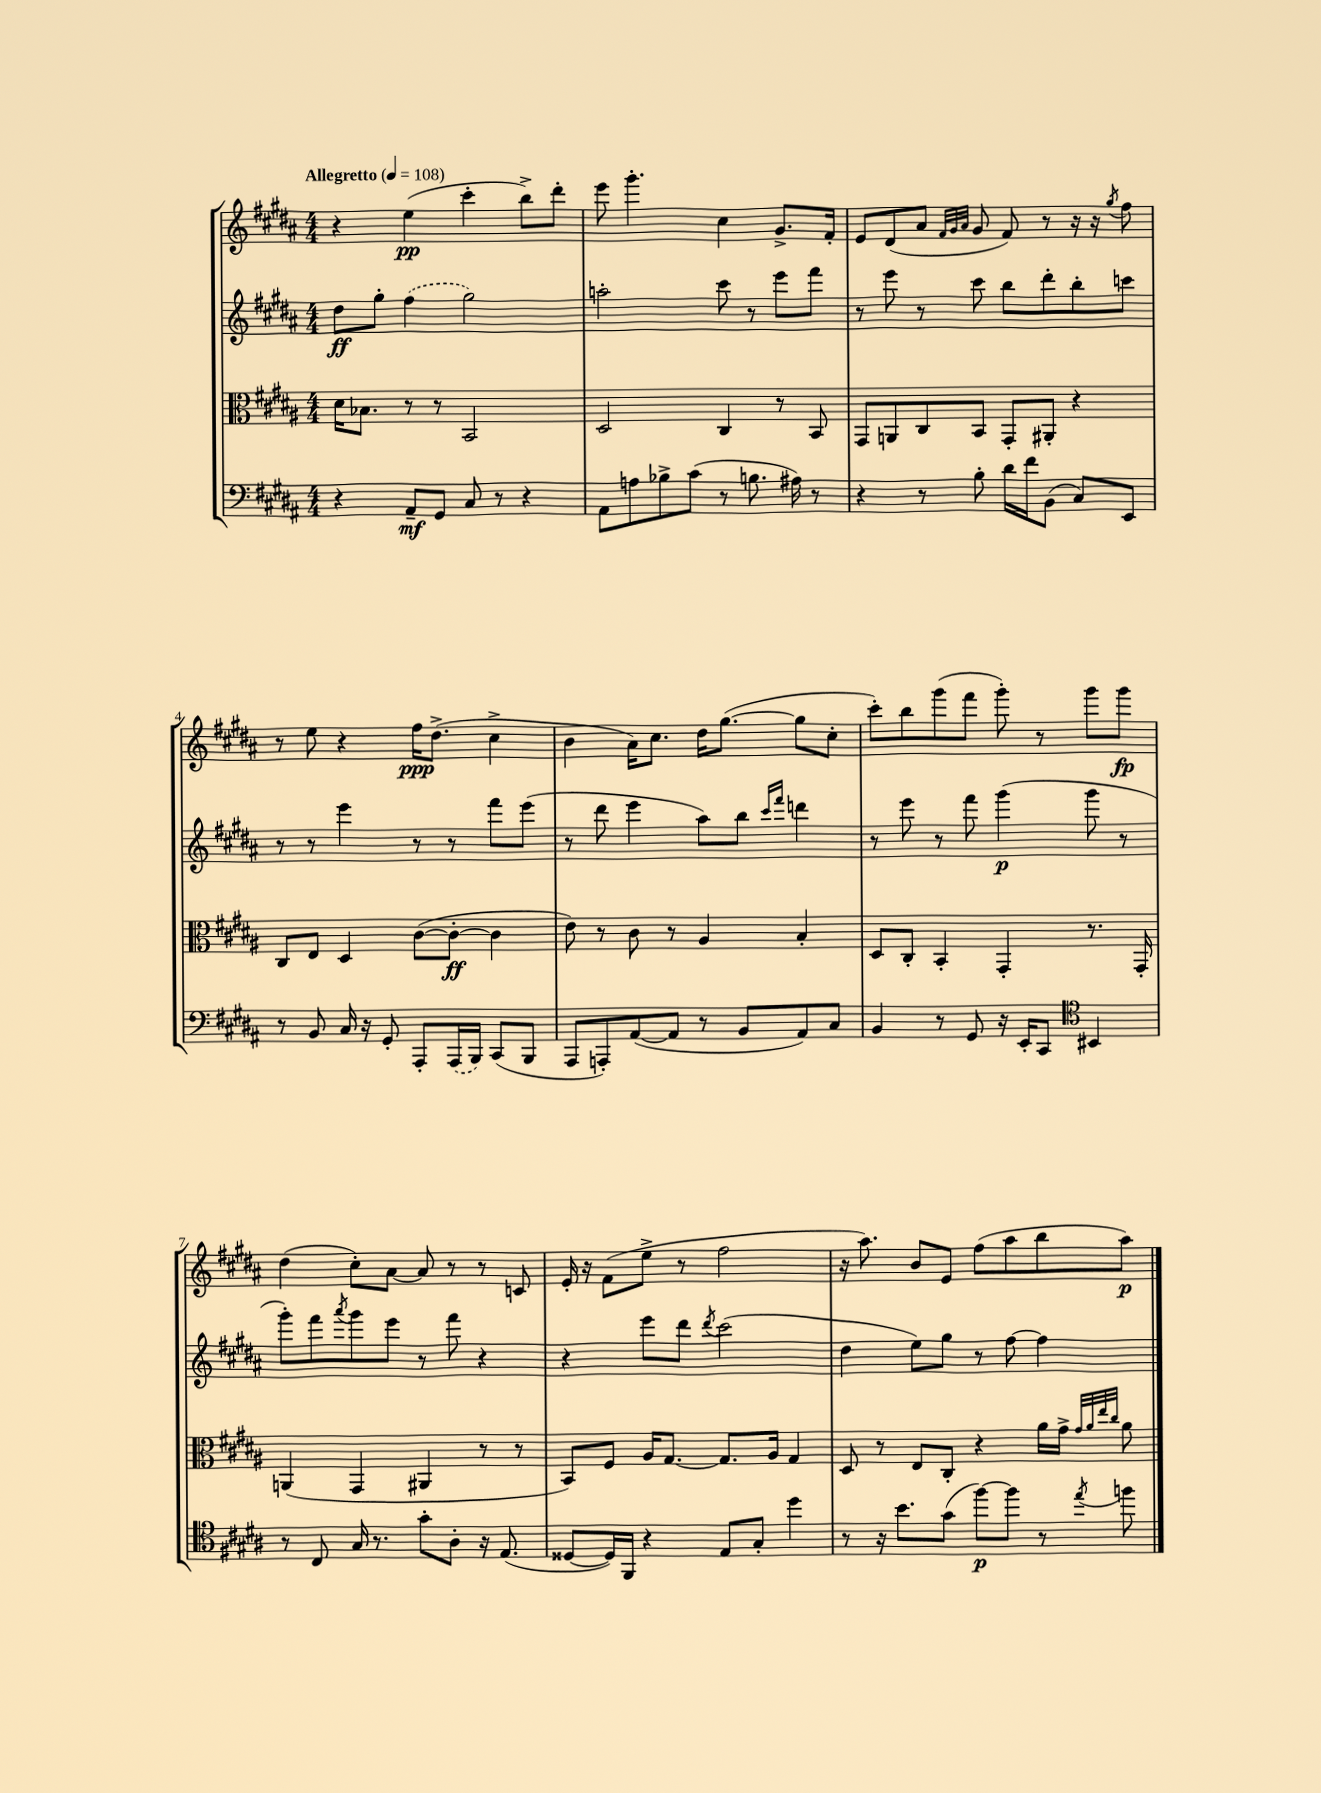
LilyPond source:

<<
\new StaffGroup <<
\new Staff = "s0" {
    \clef treble \key b \major \numericTimeSignature \time 4/4 \tempo "Allegretto" 4 = 108
    r4 e''4\pp( cis'''4-. b''8->) dis'''8-. |
    e'''8 gis'''4.-. cis''4 gis'8.-> fis'16-. |
    e'8 dis'8( ais'8 \grace { fis'32 gis'32 ais'32 } gis'8 fis'8) r8 r16 r16 \acciaccatura { gis''8 } fis''8 |
    r8 e''8 r4 fis''16\ppp dis''8.->( cis''4-> |
    b'4 ais'16) cis''8. dis''16 gis''8.~( gis''8 cis''8-. |
    cis'''8-.) b''8 gis'''8( fis'''8 gis'''8-.) r8 gis'''8 gis'''8\fp |
    dis''4( cis''8-.) ais'8~ ais'8 r8 r8 c'8 |
    e'16-. r16 fis'8( e''8-> r8 fis''2 |
    r16 ais''8.) b'8 e'8 fis''8( ais''8 b''8 ais''8\p) \bar "|." |
}
\new Staff = "s1" {
    \clef treble \key b \major \numericTimeSignature \time 4/4
    dis''8\ff gis''8-. \once \slurDashed fis''4( gis''2) |
    a''2-. cis'''8 r8 e'''8 fis'''8 |
    r8 e'''8 r8 cis'''8 b''8 dis'''8-. b''8-. c'''8 |
    r8 r8 e'''4 r8 r8 fis'''8 e'''8( |
    r8 dis'''8 e'''4 ais''8) b''8 \grace { cis'''16 fis'''16 } d'''4 |
    r8 e'''8 r8 fis'''8 gis'''4\p( gis'''8 r8 |
    gis'''8-.) fis'''8 \acciaccatura { ais'''8 } gis'''8 e'''8 r8 fis'''8 r4 |
    r4 e'''8 dis'''8 \acciaccatura { dis'''8 } cis'''2( |
    dis''4 e''8) gis''8 r8 fis''8~ fis''4 \bar "|." |
}
\new Staff = "s2" {
    \clef alto \key b \major \numericTimeSignature \time 4/4
    dis'16 bes8. r8 r8 b,2 |
    dis2 cis4 r8 b,8 |
    gis,8 a,8 cis8 b,8 gis,8-. ais,8-. r4 |
    cis8 e8 dis4 cis'8~( cis'8~-.\ff cis'4 |
    e'8) r8 cis'8 r8 ais4 b4-. |
    dis8 cis8-. b,4-. gis,4-. r8. gis,16-. |
    a,4( gis,4 ais,4 r8 r8 |
    b,8) fis8 ais16 gis8.~ gis8. ais16 gis4 |
    dis8 r8 e8 cis8-. r4 ais'16 gis'16-> \grace { gis'32 ais'32 e''32 cis''32 } ais'8 \bar "|." |
}
\new Staff = "s3" {
    \clef bass \key b \major \numericTimeSignature \time 4/4
    r4 ais,8--\mf gis,8 cis8 r8 r4 |
    ais,8 a8 bes8-> cis'8( r8 b8. ais16) r8 |
    r4 r8 b8-. dis'16 fis'16 b,8( cis8) e,8 |
    r8 b,8 cis16 r16 gis,8-. ais,,8-. \once \slurDashed ais,,16( b,,16) cis,8( b,,8 |
    ais,,8 a,,8-.) ais,8~( ais,8 r8 b,8 ais,8) cis8 |
    b,4 r8 gis,8 r16 e,16-. cis,8 \clef tenor bis,4 |
    r8 cis8 gis16 r8. gis'8-. ais8-. r16 e8.( |
    disis8~ disis16) fis,16 r4 e8 gis8-. dis''4 |
    r8 r16 b'8. gis'8( fis''8~\p) fis''8 r8 \acciaccatura { e''8 } f''8 \bar "|." |
}
>>
>>
